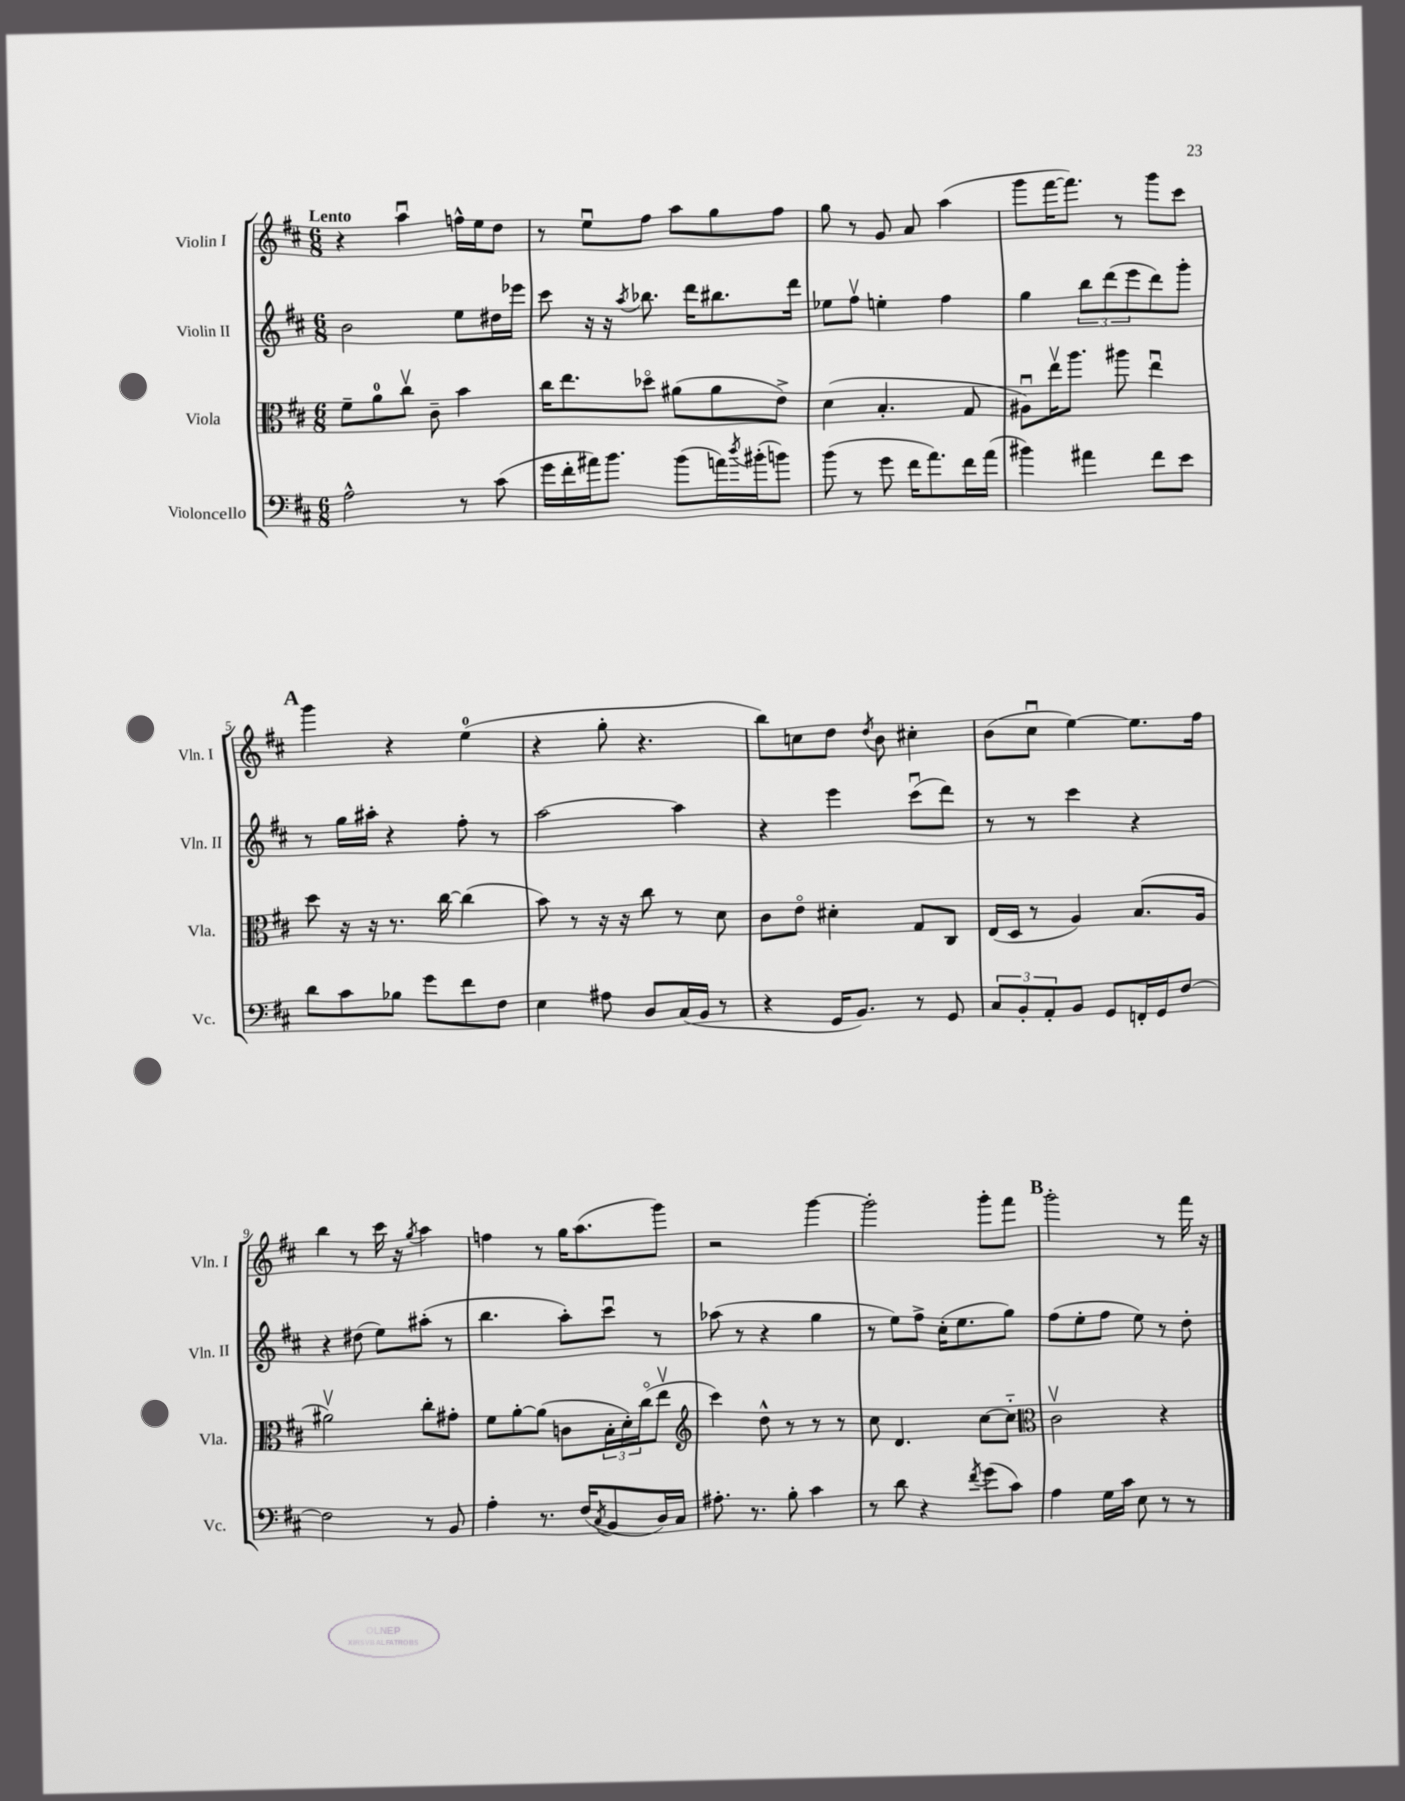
<<
\new StaffGroup <<
\new Staff = "s0" \with { instrumentName = "Violin I" shortInstrumentName = "Vln. I" } {
    \clef treble \key d \major \numericTimeSignature \time 6/8 \tempo "Lento"
    r4 a''4\downbow f''16-^ e''16 d''8 |
    r8 e''8\downbow fis''8 a''8 g''8 fis''8 |
    g''8 r8 g'8 a'8 a''4( |
    g'''8 fis'''16~ fis'''8.) r8 g'''8 cis'''8 |
    \mark \markup { \bold "A" } g'''4 r4 e''4-0( |
    r4 g''8-. r4. |
    b''8) c''8 d''8 \acciaccatura { d''8 } b'8 cis''4-. |
    b'8( cis''8\downbow e''4~) e''8. fis''16 |
    b''4 r8 cis'''16 r16 \acciaccatura { g''8 } a''4 |
    f''4 r8 g''16 a''8.( g'''8) |
    r2 g'''4~ |
    g'''2-. g'''8-. fis'''8 |
    \mark \markup { \bold "B" } g'''2-. r8 fis'''16 r16 \bar "|." |
}
\new Staff = "s1" \with { instrumentName = "Violin II" shortInstrumentName = "Vln. II" } {
    \clef treble \key d \major \numericTimeSignature \time 6/8
    b'2 e''8 dis''16 ees'''16 |
    cis'''8 r16 r16 \acciaccatura { a''8 } bes''8. d'''16 bis''8. d'''16 |
    ees''8 fis''8\upbow e''4-. fis''4 |
    g''4 \tuplet 3/2 { b''8 d'''8( e'''8 } d'''8) g'''8-. |
    \mark \markup { \bold "A" } r8 g''16 ais''16-. r4 fis''8-. r8 |
    a''2~ a''4 |
    r4 e'''4 cis'''8\downbow( d'''8) |
    r8 r8 cis'''4 r4 |
    r4 dis''8( e''8) ais''8-.( r8 |
    b''4. a''8-.) cis'''8\downbow r8 |
    aes''8( r8 r4 g''4 |
    r8 e''8) fis''8-> cis''16-.( e''8. g''8) |
    \mark \markup { \bold "B" } fis''8( e''8-. fis''8 e''8) r8 d''8-. \bar "|." |
}
\new Staff = "s2" \with { instrumentName = "Viola" shortInstrumentName = "Vla." } {
    \clef alto \key d \major \numericTimeSignature \time 6/8
    fis'8-- a'8-0 cis''8\upbow cis'8-- b'4 |
    cis''16 e''8. des''8\flageolet ais'8( ais'8 e'8->) |
    d'4( b4.-. g8 |
    ais8\downbow) e''16\upbow a''8. ais''8 e''4\downbow |
    \mark \markup { \bold "A" } d''8 r16 r16 r8. cis''16~ cis''4( |
    b'8) r8 r16 r16 cis''8 r8 d'8 |
    cis'8 e'8\flageolet dis'4-. g8 cis8 |
    e16( d16 r8 a4) b8.( a16 |
    ais'2\upbow) cis''8-. gis'8-. |
    fis'8 a'8~-. a'8( c'8 \tuplet 3/2 { b16-. d'16-.) cis''16\flageolet( } e''8\upbow |
    \clef treble cis'''4) d''8-^ r8 r8 r8 |
    cis''8 d'4. cis''8~ cis''8-_ |
    \mark \markup { \bold "B" } \clef alto cis'2\upbow r4 \bar "|." |
}
\new Staff = "s3" \with { instrumentName = "Violoncello" shortInstrumentName = "Vc." } {
    \clef bass \key d \major \numericTimeSignature \time 6/8
    a2-^ r8 cis'8( |
    g'16 fis'16-. ais'16) b'8. b'8( a'16) \acciaccatura { d''8 } bis'16-.( b'8) |
    b'8( r8 g'8 fis'16 a'8.) fis'16 a'16( |
    bis'4) ais'4 fis'8 e'8 |
    \mark \markup { \bold "A" } d'8 cis'8 bes8 g'8 fis'8 fis8 |
    e4 ais8 d8 cis16( b,16 r8 |
    r4 g,16 b,8.) r8 g,8 |
    \tuplet 3/2 { cis8 b,8-. a,8-. } b,8 g,8 f,16-. g,16 fis8~ |
    fis2 r8 b,8 |
    a4-. r8. fis16( \acciaccatura { cis8 } b,8 d16) cis16 |
    ais8.-. r8. b8-. cis'4 |
    r8 d'8 r4 \acciaccatura { fis'8 } g'8( cis'8) |
    \mark \markup { \bold "B" } a4 g16 cis'16 e8 r8 r8 \bar "|." |
}
>>
>>
